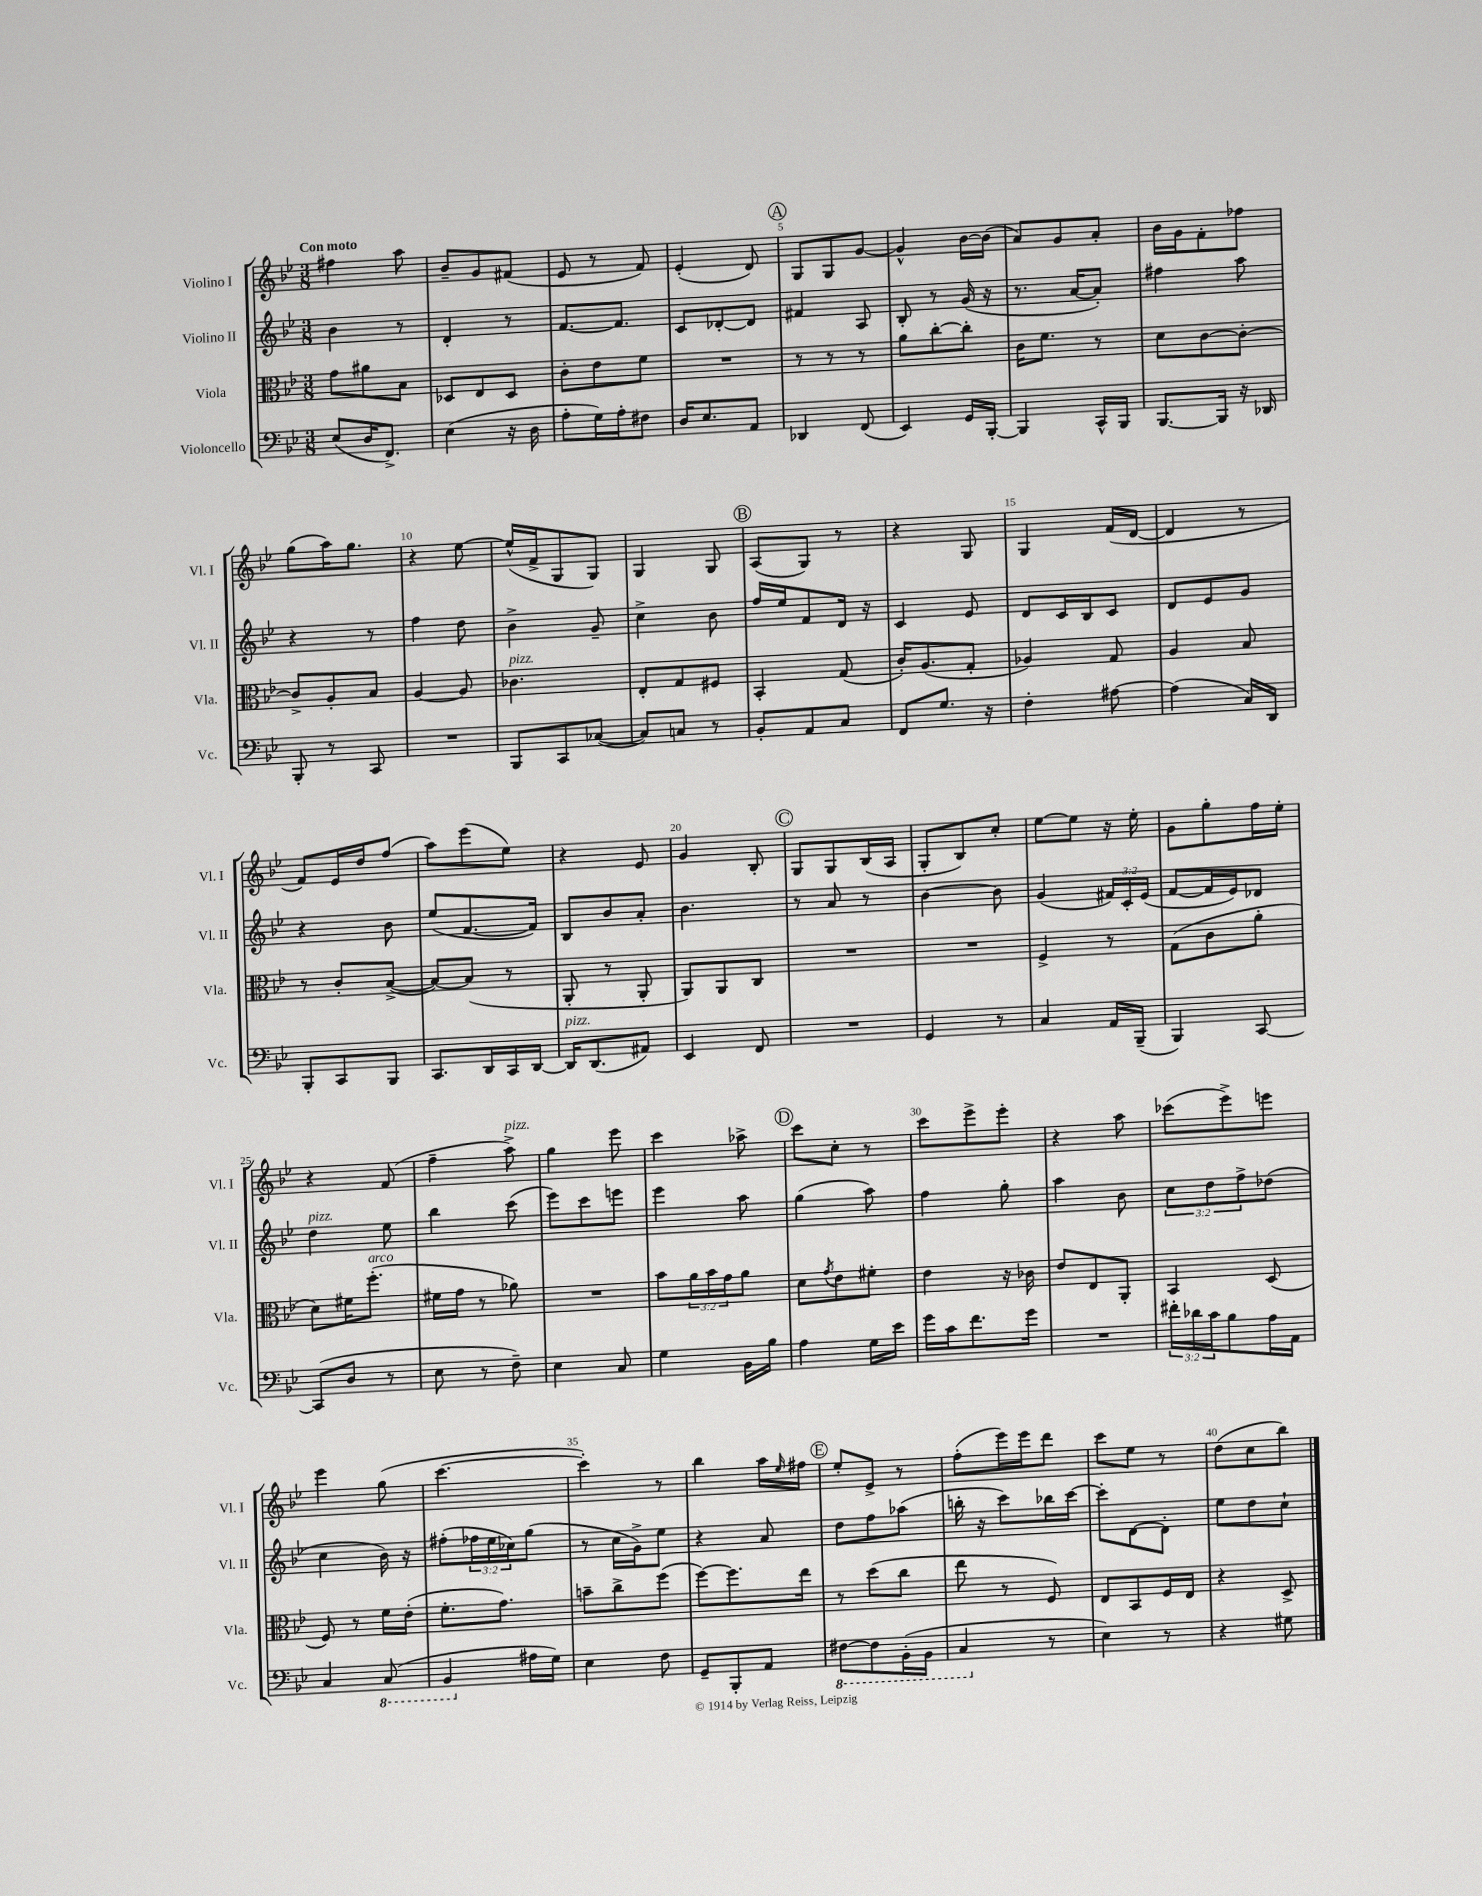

**kern	**kern	**kern	**kern
*staff4	*staff3	*staff2	*staff1
*clefF4	*clefC3	*clefG2	*clefG2
*k[b-e-]	*k[b-e-]	*k[b-e-]	*k[b-e-]
*M3/8	*M3/8	*M3/8	*M3/8
(8E-/L	8g\L	4b-\	4ff#\
16D/K	8a#\	.	.
8.FF^/J)	.	.	.
.	8B-\J	8r	8aa\
=	=	=	=
(4E-\	8D-/L	4d'/	8b-~/L
.	8E-/	.	8g/
16r	8D-/J	8r	(8f#/J
16D\	.	.	.
=	=	=	=
8A'\L	8c'\L	[8.f/L	8e-/
16G\L)	8e-\	.	8r
16A'\J	.	8.f/]J	.
8F#\J	8f\J	.	8f/)
=	=	=	=
16D/LK	4.r	8c/L	(4e-'/
8.E-/	.	.	.
.	.	[8d-'/	.
8AA/J	.	8d-/]J	8d/)
=	=	=	=
4DD-/	8r	4f#/	8G/L
.	8r	.	8G/
(8FF/	8r	8A/	[8g/J
=	=	=	=
4EE-/)	8a\L	8B-'/	4g^^/]
.	[8cc'\	8r	.
16GG/LL	8cc'\]J	(16g/	[16b-\LL
[16BBB-'/JJ	.	16r	(16b-\]JJ
=	=	=	=
4BBB-/]	16c\LK	8.r	8a/L)
.	8.f\J	.	.
.	.	.	8g/
.	.	[16a/LK	.
16CC^^/LL	8r	8a'/]J)	8a'/J
16BBB-/JJ	.	.	.
=	=	=	=
[8.BBB-/L	8d\L	4ff#\	16b-\LL
.	.	.	16g\J
.	[8c\	.	8f'\
16BBB-/]Jk	.	.	.
16r	8c'\_J	8aa\	8ff-\J
16DD-/	.	.	.
=	=	=	=
8BBB-'/	8c^/]L	4r	(8gg\L
8r	8A'/	.	16aa\K)
.	.	.	8.gg\J
8CC/	8B-/J	8r	.
=	=	=	=
4.r	[4A/	4ff\	4r
.	8A/]	8dd\	[8ee-\
=	=	=	=
8BBB-/L	4.c-\	4b-^\	(16ee-^^/]LL
.	.	.	16f^/J
8CC/	.	.	8G/
([8C-/J	.	8g~/	8G/J)
=	=	=	=
8C-/]L)	8E-'/L	4cc^\	4G/
8C/J	8G/	.	.
8r	8F#/J	8b-\	8G/
=	=	=	=
8BB-'/L	4BB-'/	16ff/LL	(8A/L
.	.	16ee-/J	.
8AA/	.	8f/	8G/J)
8C/J	(8G/	16d/Jk	8r
.	.	16r	.
=	=	=	=
8FF/L	16c'/LK)	4c/	4r
.	(8.A/	.	.
8.G/J	.	.	.
.	8G'/J	8e-/	8G/
16r	.	.	.
=	=	=	=
4F'\	4A-/)	8d/L	4G/
.	.	16c/L	.
.	.	16B-/J	.
[8A#\	8G/	8c/J	(16f/LL
.	.	.	[16d/JJ
=	=	=	=
(4A#\]	4A/	8d/L	4d/]
.	.	8e-/	.
16C/LL)	8B-/	8g/J	8r
16DD/JJ	.	.	.
=	=	=	=
8BBB-'/L	8r	4r	8f/L)
8CC/	8c'/L	.	16e-/L
.	.	.	16dd/J
8BBB-/J	([8B-^/J	8b-\	(8ff/J
=	=	=	=
8.CC/L	8B-/_L)	(8ee-/L	8aa\L)
.	(8B-/]J	[8.f/	(8eee-\
16DD/L	.	.	.
16CC/	8r	.	8ee-\J)
[16DD/JJ	.	16f/]Jk)	.
=	=	=	=
16DD/]LK	8AA'/	8B-/L	4r
(8.DD/	.	.	.
.	8r	8b-/	.
8AA#/J)	8AA'/	8a'/J	8e-/
=	=	=	=
4EE-/	8AA/L)	4.b-\	4g/
.	8AA/	.	.
8FF/	8C/J	.	8B-'/
=	=	=	=
4.r	4.r	8r	8G/L
.	.	8a/	8G/
.	.	8r	(16B-/L
.	.	.	16A/JJ
=	=	=	=
4GG/	4.r	[4b-\	8G'/L
.	.	.	8B-/)
8r	.	8b-\]	8cc'/J
=	=	=	=
4C/	4F^/	(4g/	[8ee-\L
.	.	.	8ee-\]J
16AA/LL	8r	24f#/LL)	16r
.	.	24c'/	.
(16BBB-~/JJ	.	.	16ee-'\
.	.	(24e-/JJ	.
=	=	=	=
4BBB-/)	(8G\L	[8f/L	8g\L
.	8c\	16f/]L	8gg'\
.	.	16e-/J)	.
[8CC/	8a'\J	8d-/J	16ff\L
.	.	.	16ee-'\JJ
=	=	=	=
(8CC/]L	8d\L)	4dd\	4r
8D/J	16f#\K	.	.
.	(8.ff'\J	.	.
8r	.	8ee-\	(8f/
=	=	=	=
8E-\	16f#\LL	4bb-\	4ff~\
.	16g\JJ	.	.
8r	8r	.	.
8F~\)	8a-\)	(8ccc\	8aa^\)
=	=	=	=
4E-\	4.r	8eee-\L)	4gg\
.	.	8ccc\	.
8C/	.	8eee\J	8eee-\
=	=	=	=
4G\	8b-\L	4eee-\	4ccc\
.	24a\L	.	.
.	24b-\	.	.
.	24g\J	.	.
16BB-\LL	8a\J	8aa\	8aa-^\
16B-\JJ	.	.	.
=	=	=	=
4A\	8d\L	(4gg\	8ccc\L
.	8qg/	.	.
.	8e-\	.	8cc'\J
16G\LL	8f#'\J	8aa\)	8r
16e-\JJ	.	.	.
=	=	=	=
16g\LL	4e-\	4ff\	8ccc\L
16c\J	.	.	.
8.f\	.	.	8eee-^\
.	16r	8gg'\	8eee-'\J
16g\Jk	16c-\	.	.
=	=	=	=
4.r	8e-/L	4aa\	4r
.	8E-/	.	.
.	8AA'/J	8b-\	8aa\
=	=	=	=
24f#'\LL	4BB-/	12cc\L	(8ccc-\L
24d-\	.	.	.
24c\J	.	12dd\	.
8B-\	.	.	8eee-^\)
.	.	12ff^\	.
16A\L	(8D/	(8dd-\J	8eee\J
16AA\JJ	.	.	.
=	=	=	=
4C/	8F/)	4cc\	4eee-\
.	8r	.	.
(8CC/	16f\LL	16b-\)	(8gg\
.	(16e-'\JJ	16r	.
=	=	=	=
4BBB-/	8.f'\L	(8ff#'\L	[4.ccc\
.	.	24ff-\L	.
.	.	24ee-\	.
.	8.g\J)	.	.
.	.	24cc-\J)	.
16A#\LL	.	(8gg\J	.
16G\JJ)	.	.	.
=	=	=	=
4E-\	8b~\L	8r	4ccc'\])
.	8cc^\	16cc\LL	.
.	.	16g^\J)	.
8F\	(8ff\J	8ee-\J	8r
=	=	=	=
8GG~/L	[8ff\L)	4r	4bb-\
8BBB-'/	8.ff\]	.	.
8AA/J	.	8a/	16aa\LL
.	.	.	16qqee-/
.	16ee-\Jk	.	16ff#\JJ
=	=	=	=
[8FF#\L	8r	8dd\L	8ee-'/L
8FF#\]	(8dd\L	8ff\	8e-^/J
(16BBB-'\L	8cc\J	(8aa-\J	8r
16BBB-\JJ	.	.	.
=	=	=	=
4CC/	8ee-\	16bb'\	(8ff'\L
.	.	16r	.
.	8r	8ccc\L)	16eee-\L)
.	.	.	16eee-\J
8r	8F/)	16bb-\L	8ddd\J
.	.	[16ccc\JJ	.
=	=	=	=
4E-\)	8E-/L	8ccc'\]L	8ccc\L
.	8BB-/	[8d\	8ee-\J
8r	16F/L	8d'\]J	8r
.	16E-/JJ	.	.
=	=	=	=
4r	4r	8ee-\L	(8dd\L
.	.	8dd\	8cc\
8G#\	8D^/	8cc`\J	8bb-\J)
==	==	==	==
*-	*-	*-	*-
